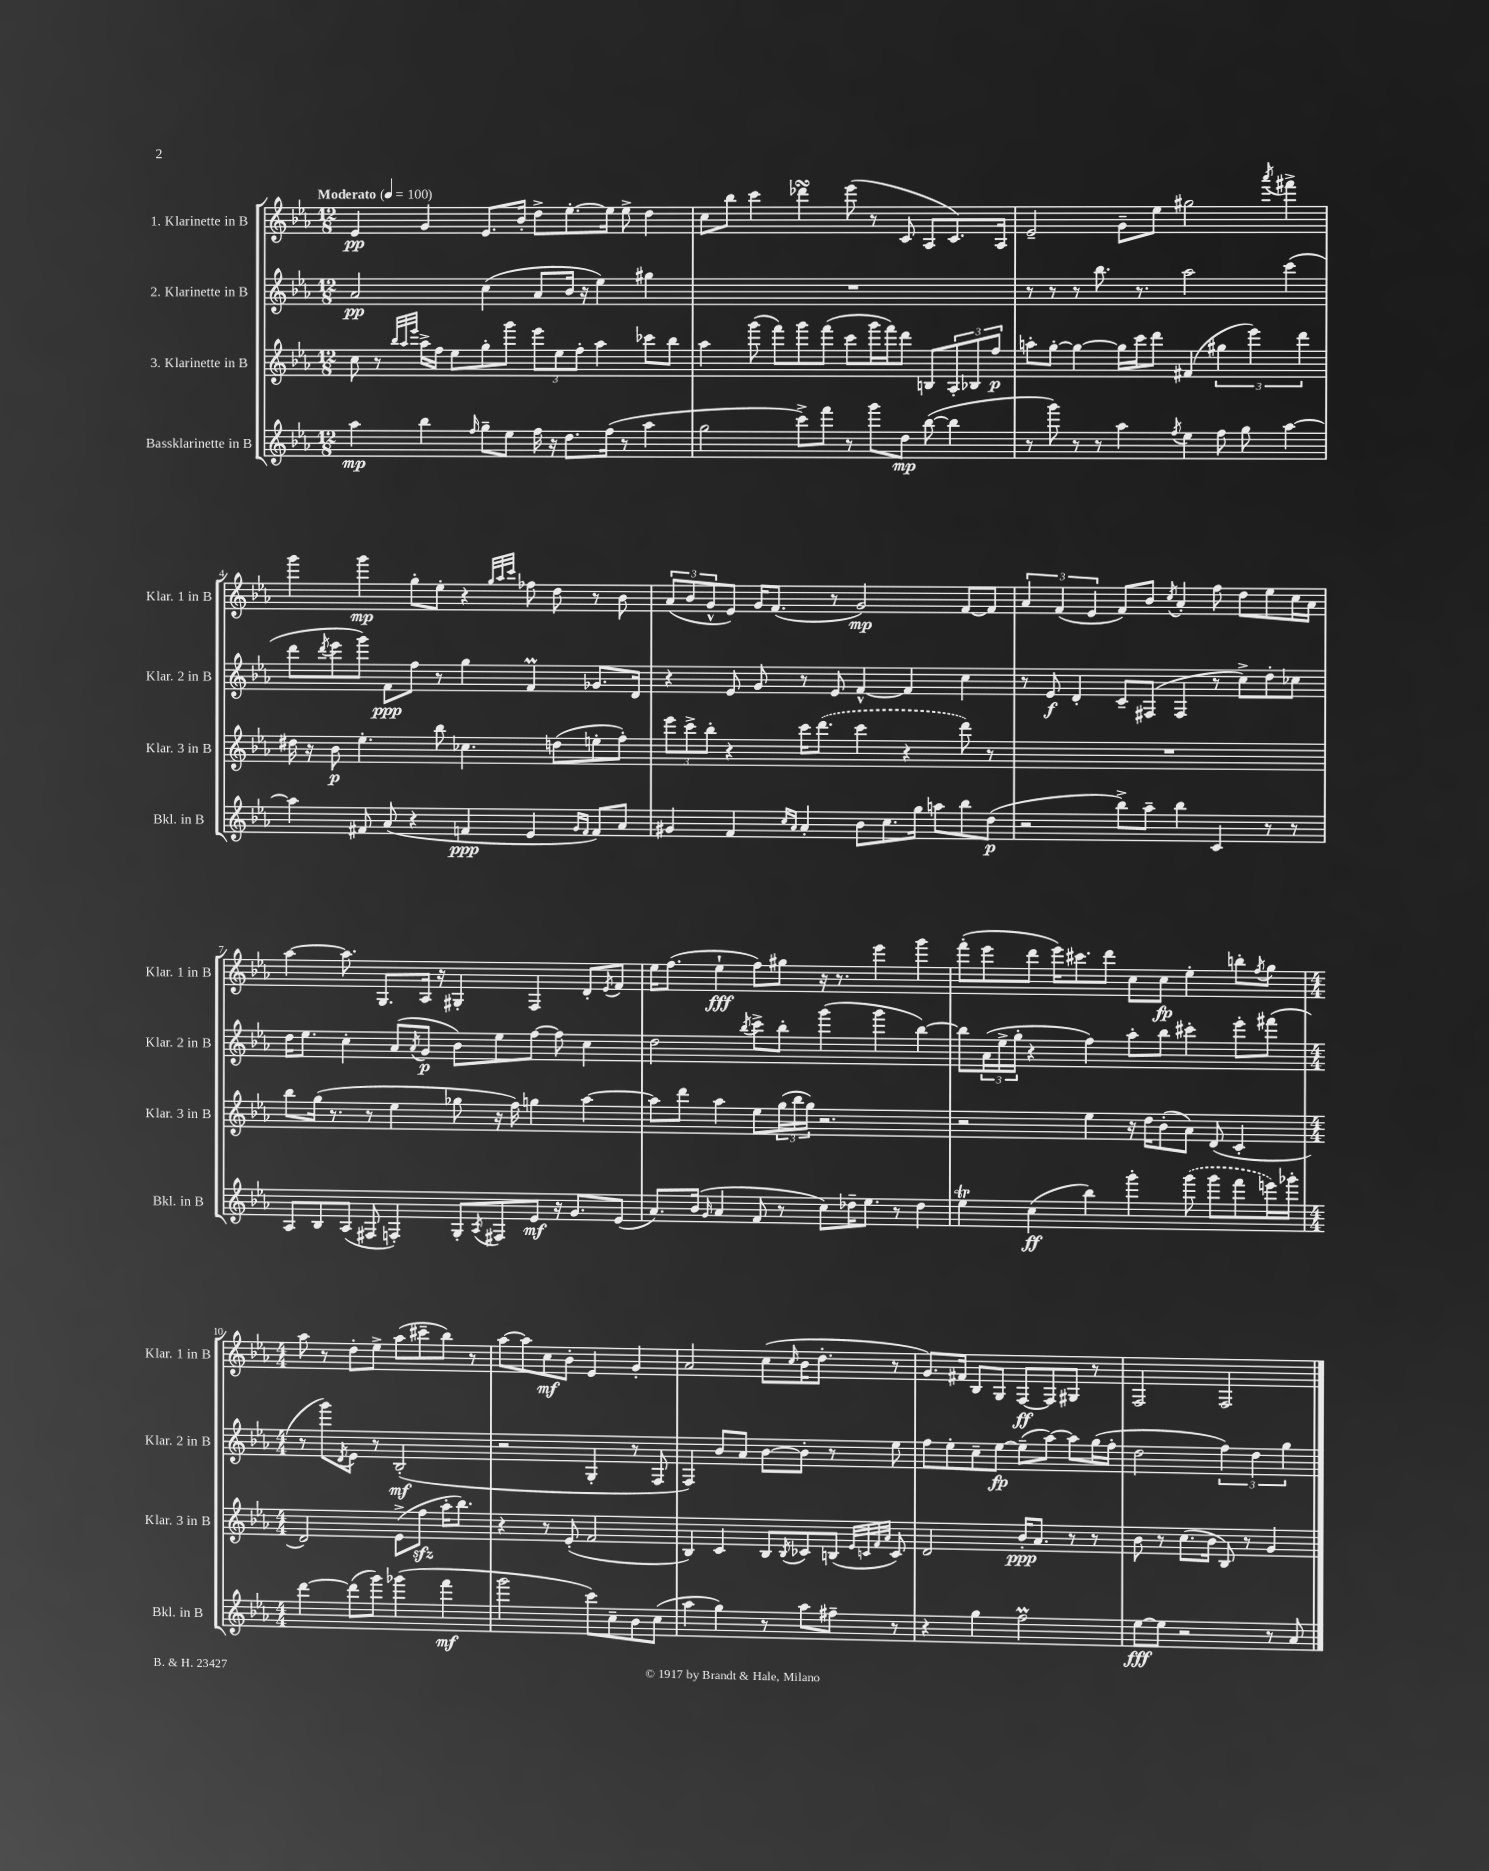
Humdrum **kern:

**kern	**dynam	**kern	**dynam	**kern	**dynam	**kern	**dynam
*part4	*part4	*part3	*part3	*part2	*part2	*part1	*part1
*staff4	*staff4	*staff3	*staff3	*staff2	*staff2	*staff1	*staff1
*I"Bassklarinette in B	*	*I"3. Klarinette in B	*	*I"2. Klarinette in B	*	*I"1. Klarinette in B	*
*I'Bkl. in B	*	*I'Klar. 3 in B	*	*I'Klar. 2 in B	*	*I'Klar. 1 in B	*
*clefG2	*	*clefG2	*	*clefG2	*	*clefG2	*
*k[b-e-a-]	*	*k[b-e-a-]	*	*k[b-e-a-]	*	*k[b-e-a-]	*
*M12/8	*	*M12/8	*	*M12/8	*	*M12/8	*
*MM100	*	*MM100	*	*MM100	*	*MM100	*
=1	=1	=1	=1	=1	=1	=1	=1
!	!	!	!	!	!	!LO:TX:a:B:t=Moderato	!
4aa-\	mp	8cc\	.	2a-/	pp	4e-/	pp
.	.	8r	.	.	.	.	.
.	.	32qqbb-/LLL	.	.	.	.	.
.	.	32qqaa-/	.	.	.	.	.
.	.	32qqeee-/JJJ	.	.	.	.	.
4bb-\	.	16aa-^\LL	.	.	.	4g/	.
.	.	16ff\JJ	.	.	.	.	.
.	.	8ee-\L	.	.	.	.	.
16qqff/	.	.	.	.	.	.	.
8gg~\L	.	8gg'\	.	(4cc\	.	8.e-/L	.
8ee-\J	.	8ggg\J	.	.	.	.	.
.	.	.	.	.	.	16b-'/Jk	.
16ff\	.	12eee-\L	.	8a-/L	.	8dd^\L	.
16r	.	.	.	.	.	.	.
.	.	12ee-\	.	.	.	.	.
8.dd\L	.	.	.	16b-/Jk	.	[8.ee-'\	.
.	.	12ff'\J	.	.	.	.	.
.	.	.	.	16r	.	.	.
.	.	4aa-\	.	4ee-\)	.	.	.
(16ff\Jk	.	.	.	.	.	16ee-\Jk]	.
8r	.	.	.	.	.	8ee-^\	.
4aa-\	.	8ccc-X\L	.	4gg#X\	.	4dd\	.
.	.	8bb-\J	.	.	.	.	.
=2	=2	=2	=2	=2	=2	=2	=2
2gg\	.	4aa-\	.	1.r	.	8cc\L	.
.	.	.	.	.	.	8bb-\J	.
.	.	(8ggg\	.	.	.	4ccc\	.
.	.	8fff\L)	.	.	.	.	.
8ccc^\L)	.	8ggg\	.	.	.	4ddd-XsSSs\	.
8fff\J	.	(8fff\J	.	.	.	.	.
8r	.	8ccc\L	.	.	.	(8eee-\	.
8ggg\L	.	16ggg\L	.	.	.	8r	.
.	.	16fff\J)	.	.	.	.	.
8dd\J	mp	8ddd\J	.	.	.	8c/	.
([8bb-\	.	8Bn/L	.	.	.	8A-/L	.
4bb-\]	.	12A-'/	.	.	.	8.c/)	.
.	.	12B-X/	.	.	.	.	.
.	.	12ff/J	p	.	.	.	.
.	.	.	.	.	.	16A-/Jk	.
=3	=3	=3	=3	=3	=3	=3	=3
8r	.	8aan'\L	.	8r	.	2e-~/	.
8ggg\)	.	[8gg'\J	.	8r	.	.	.
8r	.	4gg\_	.	8r	.	.	.
8r	.	.	.	8.bb-\	.	.	.
4aa-\	.	16gg\LL]	.	.	.	8g~\L	.
.	.	16ccc\J	.	8.r	.	.	.
.	.	8ddd\J	.	.	.	8ee-\J	.
8qff/	.	.	.	.	.	.	.
4ee-\	.	(4f#X/	.	2aa-\	.	2gg#X\	.
8ff\	.	6gg#X\	.	.	.	.	.
8gg\	.	.	.	.	.	.	.
.	.	6eee-\)	.	.	.	.	.
.	.	.	.	.	.	8qaaa-/	.
[4aa-\	.	.	.	(4ccc\	.	4fff#X^\	.
.	.	6ddd\	.	.	.	.	.
!!LO:LB:g=z
=4	=4	=4	=4	=4	=4	=4	=4
4aa-\]	.	16dd#X\	.	8ddd\L	.	4ggg\	.
.	.	16r	.	.	.	.	.
.	.	.	.	8qddd/	.	.	.
.	.	8b-\	p	8eee-\	.	.	.
8f#X/	.	4.ee-'\	.	8ggg\J)	.	4ggg\	mp
(8a-/	.	.	.	8f\L	ppp	.	.
4r	.	.	.	8ff\J	.	8gg'\L	.
.	.	8bb-\	.	8r	.	8ee-'\J	.
4fn/	ppp	4.cc-X\	.	4gg\	.	4r	.
.	.	.	.	.	.	32qqgg/LLL	.
.	.	.	.	.	.	32qqaa-/	.
.	.	.	.	.	.	32qqccc/JJJ	.
4e-/	.	.	.	4fM/	.	8ff-X\	.
.	.	(8ddn\L	.	.	.	8dd\	.
16qqg/LL	.	.	.	.	.	.	.
16qqf/JJ	.	.	.	.	.	.	.
8f/L)	.	8een'\	.	8.g-X/L	.	8r	.
8a-/J	.	8ff'\J)	.	.	.	8b-\	.
.	.	.	.	16d/Jk	.	.	.
=5	=5	=5	=5	=5	=5	=5	=5
4g#X/	.	12eee-\L	.	4r	.	(12a-/L	.
.	.	12ccc^\	.	.	.	12b-/	.
.	.	12bb-'\J	.	.	.	12g^^/	.
4f/	.	4r	.	8e-/	.	8e-/J)	.
.	.	.	.	8g/	.	16g/KL	.
.	.	.	.	.	.	(8.f/J	.
16qqcc/LL	.	.	.	.	.	.	.
16qqa-/JJ	.	.	.	.	.	.	.
4a-'/	.	16ccc\KL	.	8r	.	.	.
.	.	(8.ddd\J	.	.	.	.	.
.	.	.	.	8e-/	.	8r	.
8b-\L	.	4ccc\	.	[4f^^/	.	2g/)	mp
8.cc\	.	.	.	.	.	.	.
.	.	4r	.	4f/]	.	.	.
16gg\Jk	.	.	.	.	.	.	.
8aan\L	.	.	.	.	.	.	.
8bb-\	.	8ddd\)	.	4cc\	.	[8f/L	.
(8dd\J	p	8r	.	.	.	8f/J]	.
=6	=6	=6	=6	=6	=6	=6	=6
2r	.	1.r	.	8r	.	6a-/	.
.	.	.	.	8e-/	f	.	.
.	.	.	.	.	.	(6f/	.
.	.	.	.	4d'/	.	.	.
.	.	.	.	.	.	6e-/	.
8bb-^\L)	.	.	.	8c~/L	.	8f/L)	.
8aa-~\J	.	.	.	(8F#X/J	.	8b-/J	.
.	.	.	.	.	.	8qcc/	.
4bb-\	.	.	.	4F#/	.	4a-'/	.
4c/	.	.	.	8r	.	8ff\	.
.	.	.	.	8cc^\L)	.	8dd\L	.
8r	.	.	.	8dd'\	.	8ee-\	.
8r	.	.	.	8cc-X\J	.	16cc\L	.
.	.	.	.	.	.	16a-\JJ	.
!!LO:LB:g=z
=7	=7	=7	=7	=7	=7	=7	=7
8A-/L	.	8bb-\L	.	16dd\KL	.	[4aa-\	.
.	.	.	.	8.ee-\J	.	.	.
8B-/	.	(16gg\Jk	.	.	.	.	.
.	.	8.r	.	.	.	.	.
(8A-/J	.	.	.	4cc'\	.	8.aa-\]	.
8F#X/	.	8r	.	.	.	.	.
.	.	.	.	.	.	8.G/L	.
4Fn'/)	.	4ee-\	.	(8a-/L	.	.	.
.	.	.	.	8qa-/	.	.	.
.	.	.	.	8g/J	p	16A-/Jk	.
.	.	.	.	.	.	16r	.
8G'/L	.	8gg-X\	.	8b-\L)	.	4G#X'/	.
8qA-/	.	.	.	.	.	.	.
8F#X/	.	16r	.	8ee-\	.	.	.
.	.	16ff\)	.	.	.	.	.
8e-/J	mf	4ggn\	.	[8ff\J	.	4F/	.
16r	.	.	.	8ff\]	.	.	.
8.g/L	.	.	.	.	.	.	.
.	.	[4aa-\	.	4cc\	.	8d'/L	.
.	.	.	.	.	.	8qe-/	.
(8e-/J	.	.	.	.	.	8f/J	.
=8	=8	=8	=8	=8	=8	=8	=8
8.a-/L)	.	8aa-\L]	.	2dd\	.	16ee-\KL	.
.	.	.	.	.	.	(8.ff\J	.
.	.	8ddd\J	.	.	.	.	.
(16b-/Jk	.	.	.	.	.	.	.
16qqg/	.	.	.	.	.	.	.
4a-/	.	4aa-\	.	.	.	4ee-`\	fff
.	.	.	.	8qbb-/	.	.	.
8f/	.	8ee-\L	.	8ccc^\L	.	8ff\L)	.
8r	.	(24gg\L	.	8bb-'\J	.	8gg#X\J	.
.	.	24bb-\	.	.	.	.	.
.	.	24gg\JJ)	.	.	.	.	.
8cc\L)	.	2.r	.	(4ggg\	.	16r	.
.	.	.	.	.	.	8.r	.
16dd-X~\K	.	.	.	.	.	.	.
8.ee-\J	.	.	.	.	.	.	.
.	.	.	.	4ggg\	.	4eee-\	.
8r	.	.	.	.	.	.	.
4dd-\	.	.	.	[4bb-\)	.	4ggg\	.
=9	=9	=9	=9	=9	=9	=9	=9
4ee-T\	.	2r	.	8bb-\L]	.	(8fff'\L	.
.	.	.	.	(24a-\L	.	8eee-\	.
.	.	.	.	24ee-^\	.	.	.
.	.	.	.	24gg'\JJ	.	.	.
(4cc\	ff	.	.	4r	.	8ddd\J	.
.	.	.	.	.	.	16eee-\KL)	.
.	.	.	.	.	.	8.ccc#X\	.
4bb-\)	.	4ee-\	.	4ff\)	.	.	.
.	.	.	.	.	.	8ddd\J	.
4ggg'\	.	16r	.	8aa-'\L	.	8cc\L	.
.	.	16dd\KL	.	.	.	.	.
.	.	(8b-'\	.	8bb-\J	.	8cc\J	fp
(8ggg\	.	8a-\J)	.	4ccc#X'\	.	4ee-'\	.
8ggg\L	.	(8d/	.	.	.	.	.
8fff\	.	4c'/	.	8eee-'\L	.	8bbn'\L	.
.	.	.	.	.	.	8qff/	.
16eeen\L)	.	.	.	(8fff#X\J	.	8gg\J	.
16ggg-X'\JJ	.	.	.	.	.	.	.
!!LO:LB:g=z
=10	=10	=10	=10	=10	=10	=10	=10
*M4/4	*	*M4/4	*	*M4/4	*	*M4/4	*
[4ddd\	.	2d/)	.	8r	.	8aa-\	.
.	.	.	.	8ggg\L)	.	8r	.
.	.	.	.	8qd/	.	.	.
(8ddd\L]	.	.	.	8e-\J	.	8dd'\L	.
8ggg\J)	.	.	.	8r	.	8ee-^\J	.
(4ggg-X\	.	(8e-^\L	.	(2B-'/	mf	(8aa-\L	.
.	.	8ffzz\J	.	.	.	8ccc#X~\	.
4fff\	mf	16aa-'\KL	.	.	.	8bb-\J)	.
.	.	8.bb-\J)	.	.	.	.	.
.	.	.	.	.	.	8r	.
=11	=11	=11	=11	=11	=11	=11	=11
2ggg\	.	4r	.	2r	.	[8aa-\L	.
.	.	.	.	.	.	8aa-\]	.
.	.	8r	.	.	.	8cc\	mf
.	.	(8e-'/	.	.	.	8b-'\J	.
8ccc\L)	.	2f/	.	4G'/	.	4e-/	.
8cc~\	.	.	.	.	.	.	.
8b-\	.	.	.	8r	.	4g'/	.
(8cc\J	.	.	.	8F/	.	.	.
=12	=12	=12	=12	=12	=12	=12	=12
4aa-\	.	4B-/)	.	4F/)	.	2a-/	.
4gg\)	.	4c/	.	8b-/L	.	.	.
.	.	.	.	8a-/J	.	.	.
8r	.	8B-/L	.	[8b-\L	.	(8cc\L	.
.	.	8qB-/	.	.	.	16qqcc/	.
8aa-\L	.	8c-X/	.	8b-'\J]	.	16b-\K	.
.	.	.	.	.	.	8.dd'\J	.
8ff#X~\J	.	(8Bn/J	.	8r	.	.	.
.	.	32qqe-/LLL	.	.	.	.	.
.	.	32qqcn/	.	.	.	.	.
.	.	32qqf/	.	.	.	.	.
.	.	32qqa-/JJJ	.	.	.	.	.
8r	.	8c/)	.	8ee-\	.	8r	.
=13	=13	=13	=13	=13	=13	=13	=13
4r	.	2d/	.	8ff\L	.	8.g/L)	.
.	.	.	.	8ee-'\	.	.	.
.	.	.	.	.	.	16f#X/Jk	.
4gg\	.	.	.	8cc~\	.	8B-/L	.
.	.	.	.	[8ee-\J	fp	8G/J	.
2ffM\	.	16b-'/KL	ppp	(8ee-~\L]	.	[8F/L	ff
.	.	8.a-/J	.	.	.	.	.
.	.	.	.	[8aa-\J)	.	8F/]	.
.	.	8r	.	8aa-\L]	.	8G#X/J	.
.	.	8r	.	(16gg\L	.	8r	.
.	.	.	.	16ff'\JJ	.	.	.
=14	=14	=14	=14	=14	=14	=14	=14
[8ee-\L	fff	8b-\	.	2dd\	.	2F/	.
8ee-\J]	.	8r	.	.	.	.	.
2r	.	(8.cc\L	.	.	.	.	.
.	.	16b-\Jk	.	.	.	.	.
.	.	8B-/)	.	6ff\)	.	2F/	.
.	.	8r	.	.	.	.	.
.	.	.	.	6dd\	.	.	.
8r	.	4g/	.	.	.	.	.
.	.	.	.	6gg\	.	.	.
8a-/	.	.	.	.	.	.	.
==	==	==	==	==	==	==	==
*-	*-	*-	*-	*-	*-	*-	*-
